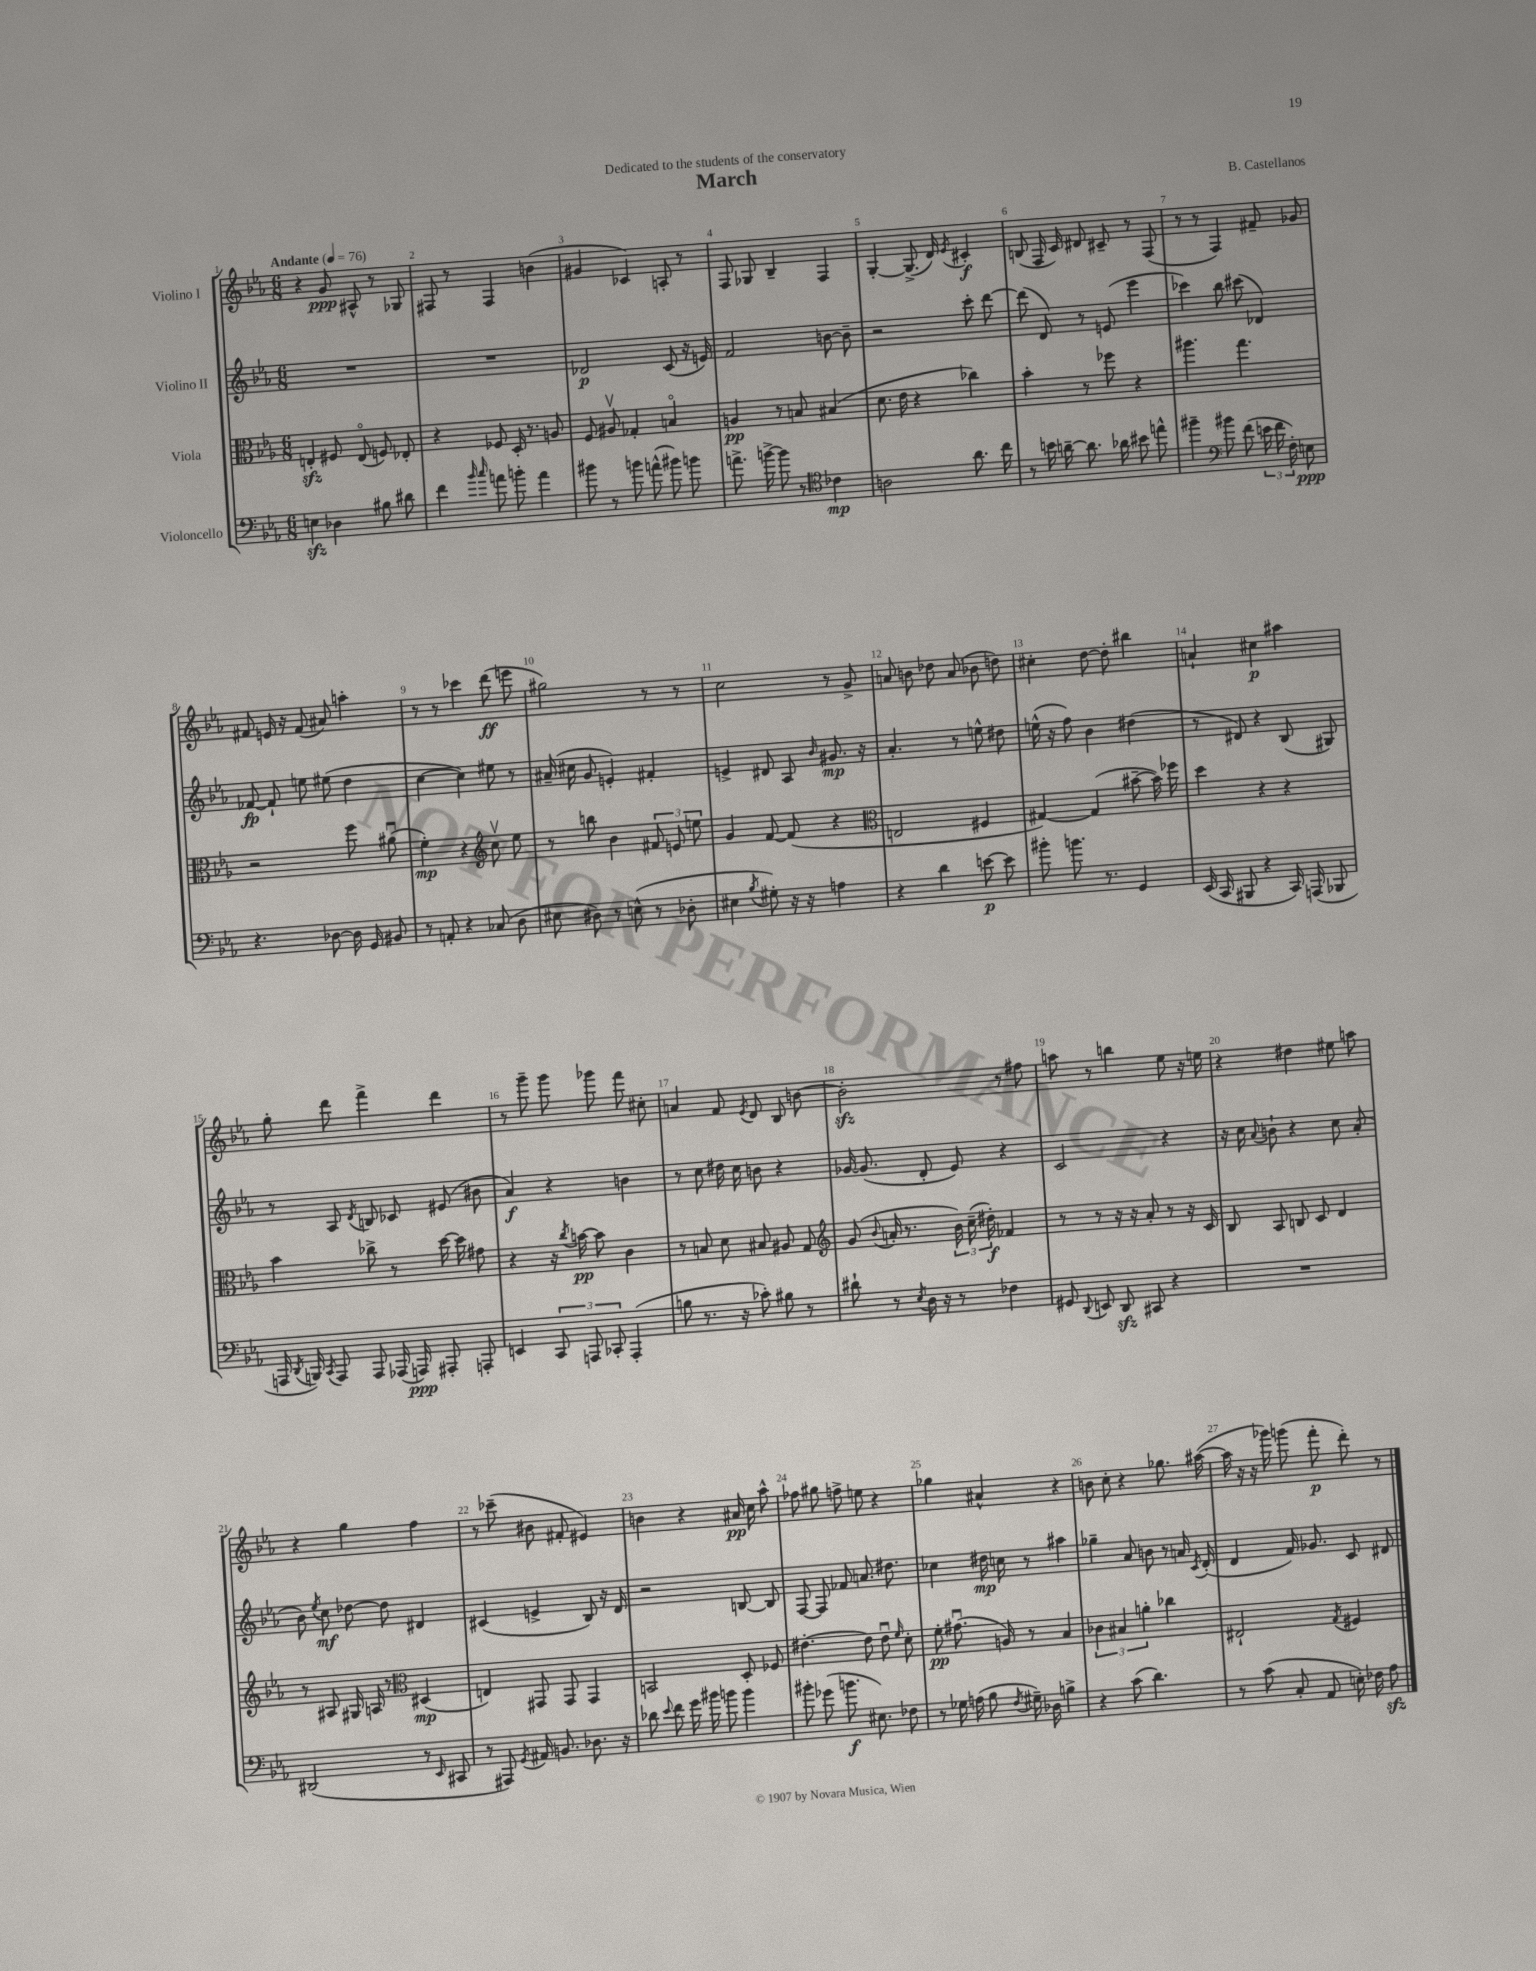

**kern	**kern	**kern	**kern
*staff4	*staff3	*staff2	*staff1
*clefF4	*clefC3	*clefG2	*clefG2
*k[b-e-a-]	*k[b-e-a-]	*k[b-e-a-]	*k[b-e-a-]
*M6/8	*M6/8	*M6/8	*M6/8
*MM76	*MM76	*MM76	*MM76
4E	4E'	2.r	4r
4D-	8F#	.	8g
.	(8Eo	.	8A#^^
8B#	8F)	.	8r
8d#	8E-'	.	8G-
=	=	=	=
4f	4r	2.r	8F#
.	.	.	8r
16qqb-	.	.	.
16qqcc	.	.	.
8a	8F-	.	4F#
8b'	16D'	.	.
.	8.r	.	.
4a	.	.	(4b
.	8A	.	.
=	=	=	=
8b#	8F	2d-	4g#
8r	8A#v	.	.
8b	4G-'	.	4c-)
(8a^^	.	.	.
8b#)	4Bo	(8c	8A'
8b	.	16r	8r
.	.	16e)	.
=	=	=	=
8.a^	4A	2f	8F
.	.	.	8G-
[16b^	.	.	.
8b]	8r	.	4B-~
8r	8B	.	.
*clefC4	*	*	*
4c-	(4B#	[8b	4F
.	.	8b~]	.
=	=	=	=
2A	8.d	2r	[4G'
.	16e-	.	.
.	4r	.	(8.G^]
.	.	.	16d)
.	.	.	8qe-
8.a-	4cc-)	8ccc'	4c#'
.	.	[8ddd	.
16cc	.	.	.
=	=	=	=
8r	4b-'	(8ddd]	(8B
16b	.	8d)	16F
[16a~	.	.	16c)
8.a]	8r	8r	8d#
.	8ff-	(8e	8c#~
16a-	.	.	.
8b#	4r	4eee-	8r
8ee^^	.	.	(8F
=	=	=	=
4ff#~	4.aa#	4ccc-)	8r
.	.	.	8r
*clefF4	*	*	*
8b#	.	8bb-	4F)
(8f	4.gg	(8ccc#	.
24e	.	4d-)	8f#~
24f	.	.	.
24F')	.	.	.
8E	.	.	8g-
=	=	=	=
4.r	2r	[8f-	8f#
.	.	8f-`]	16e
.	.	.	16r
.	.	8ee	(8f#
[8D-	.	(8ee#	8a#)
16D-]	8ff	4dd	4aa'
16GG	.	.	.
8BB#	(8a#u	.	.
=	=	=	=
8r	4f')	[4cc	8r
8AA'	.	.	8r
4r	4r	4cc])	4ccc-
*	*clefG2	*	*
(8C-	8ccv	8ee#	(8ddd
8D	8ee-	8r	8eee
=	=	=	=
8E#	8r	(16a#~	2gg#)
.	.	16cc#	.
8D#)	8bb	8g	.
8r	4b-	4e')	.
(8E^^	.	.	.
8r	12f#	4f#'	8r
.	12e	.	.
8D-'	.	.	8r
.	12ee	.	.
=	=	=	=
4E#	4g	4e^	2cc
8qB-	.	.	.
8G#')	[8f	8d#	.
16r	(8f]	8A-	.
16r	.	.	.
.	.	16qqb-	.
4A	4r	8.g#	8r
.	.	.	8g^
.	.	16r	.
=	=	=	=
*	*clefC3	*	*
4r	2E	4.a-'	8a
.	.	.	8b
4d	.	.	8dd-
.	.	8r	(8a
[8e	4F#	8ee^^	8b-
8e]	.	8dd#	8dd)
=	=	=	=
8b#'	[4G#)	(16ee^^	4cc#'
.	.	16r	.
8.b	.	8ff)	.
.	(4G#]	4b-	[8dd
8.r	.	.	.
.	.	.	8dd']
4GG	[8b#~	(4dd#	4bb#
.	16b#])	.	.
.	16ff-	.	.
=	=	=	=
(16EE-	4dd	8r	4a`
16CC	.	.	.
8BBB#	.	8d#)	.
4r	4r	4r	4cc#
16CC)	4r	(8B-	4aa#
(16AAA	.	.	.
8BBB-	.	8G#)	.
=	=	=	=
16AAA	4b-	8r	8gg'
8qDD	.	.	.
16BBB)	.	.	.
8qCC	.	.	.
8AAA	.	8A-	8ddd
.	.	8qd	.
8AAA	8cc-^	8B	4fff^
(16AAA-	8r	8c-	.
16AAA)	.	.	.
8AAA#'	[16dd	(8e#	4ddd
.	16dd]	.	.
8AAA'	8g#	8b#	.
=	=	=	=
4EE	4r	4a-)	8r
.	.	.	8ggg~
12CC	16r	4r	8ggg
.	8qcc	.	.
.	[16b	.	.
12AAA	.	.	.
.	8b]	.	8ggg-
12CC-'	.	.	.
(4AAA'	4c	4b	8fff
.	.	.	8cc#'
=	=	=	=
8B	8r	8r	4a
8.r	8B	8cc	.
.	8d	16dd#	8f
16r	.	16cc	.
.	.	.	8qe-
8c-')	8B#	8b	8d
8B#	8A#	4r	8B-
8r	8G	.	[8b
=	=	=	=
*	*clefG2	*	*
8d#`	(8g	[16g-	2b']
.	.	(8.g-]	.
.	8qqb-	.	.
8r	16a'	.	.
.	8.r	.	.
8qE-	.	.	.
16D	.	8d'	.
16r	.	.	.
8r	24b-)	8e-)	.
.	(24cc~	.	.
.	24dd#')	.	.
4F-	4f-	4r	8r
.	.	.	8ff#
=	=	=	=
8GG#	8r	2c	8aa
8qqDD	.	.	.
8EE	8r	.	8r
8DD	16r	.	4bb
.	16r	.	.
8CC#	8a-'	.	.
4r	8r	4r	8ee-
.	16r	.	16r
.	16c	.	16ee
=	=	=	=
2.r	8B-	16r	4r
.	.	16cc	.
.	.	8qqa-	.
.	8A-	8b`	.
.	8B	4r	4dd#
.	8c	.	.
.	4d	8cc	8ee#
.	.	(8a-'	8aa
=	=	=	=
(2DD#	8r	8b-)	4r
.	.	8qee-	.
.	8A#	8cc	.
.	16G#	[8dd-	4gg
.	16A	.	.
.	8r	8dd-]	.
*	*clefC3	*	*
8r	(4D#	4d#	4ff
16qqEE-	.	.	.
8CC#	.	.	.
=	=	=	=
8r	4E)	(4c#	8r
8AAA#)	.	.	(8ccc-~
8qGG	.	.	.
16AA#	8GG#	4e^	8b#
8.BB	.	.	.
.	8GG#	.	8f#'
8.D-	4GG#	8B-)	4e#)
.	.	16r	.
16r	.	16d	.
=	=	=	=
8d-	2BB	2r	4b
8qqe-	.	.	.
8f	.	.	.
16g	.	.	4r
16b#	.	.	.
8b	.	.	.
4b	8D'	[8B	16a#
.	.	.	16cc
.	8F-	8B]	8aa-^^
=	=	=	=
8b#'	[4.e#'	[8F	8ff-
(8g-	.	8F]	8gg#
8.b	.	8f-	8ff^
.	8e#]	8.a	8ee
8.E#)	.	.	.
.	8e#u	.	4r
.	.	8.dd#	.
.	16qqf	.	.
8F-	8d'	.	.
=	=	=	=
8r	8f'	4cc-	4gg-
16G-	(8.g#u	.	.
(16A	.	.	.
8B-	.	16dd#	4a#^^
.	16A)	16cc	.
8qF	.	.	.
16G#~)	8r	8r	.
16D-	.	.	.
4B^	4B-	4aa#	4r
=	=	=	=
4r	6c-	4gg-~	8b
.	.	.	8cc'
.	6B#	.	.
(8c	.	8a-	4r
.	6a'	.	.
4.d)	.	8b	.
.	4cc-	8r	8.gg-
.	.	16a	.
.	.	8qc	.
.	.	(16d'	([16aa#
=	=	=	=
8r	2E#`	4d	16aa#]
.	.	.	16r
(8c	.	.	16r
.	.	.	16ggg-)
8C'	.	16f)	(8ggg
.	.	8.g-	.
8AA-	.	.	8fff'
.	8qG	.	.
16E')	4F#	8c	8ddd')
16F-	.	.	.
8A-	.	8d#	8r
==	==	==	==
*-	*-	*-	*-
